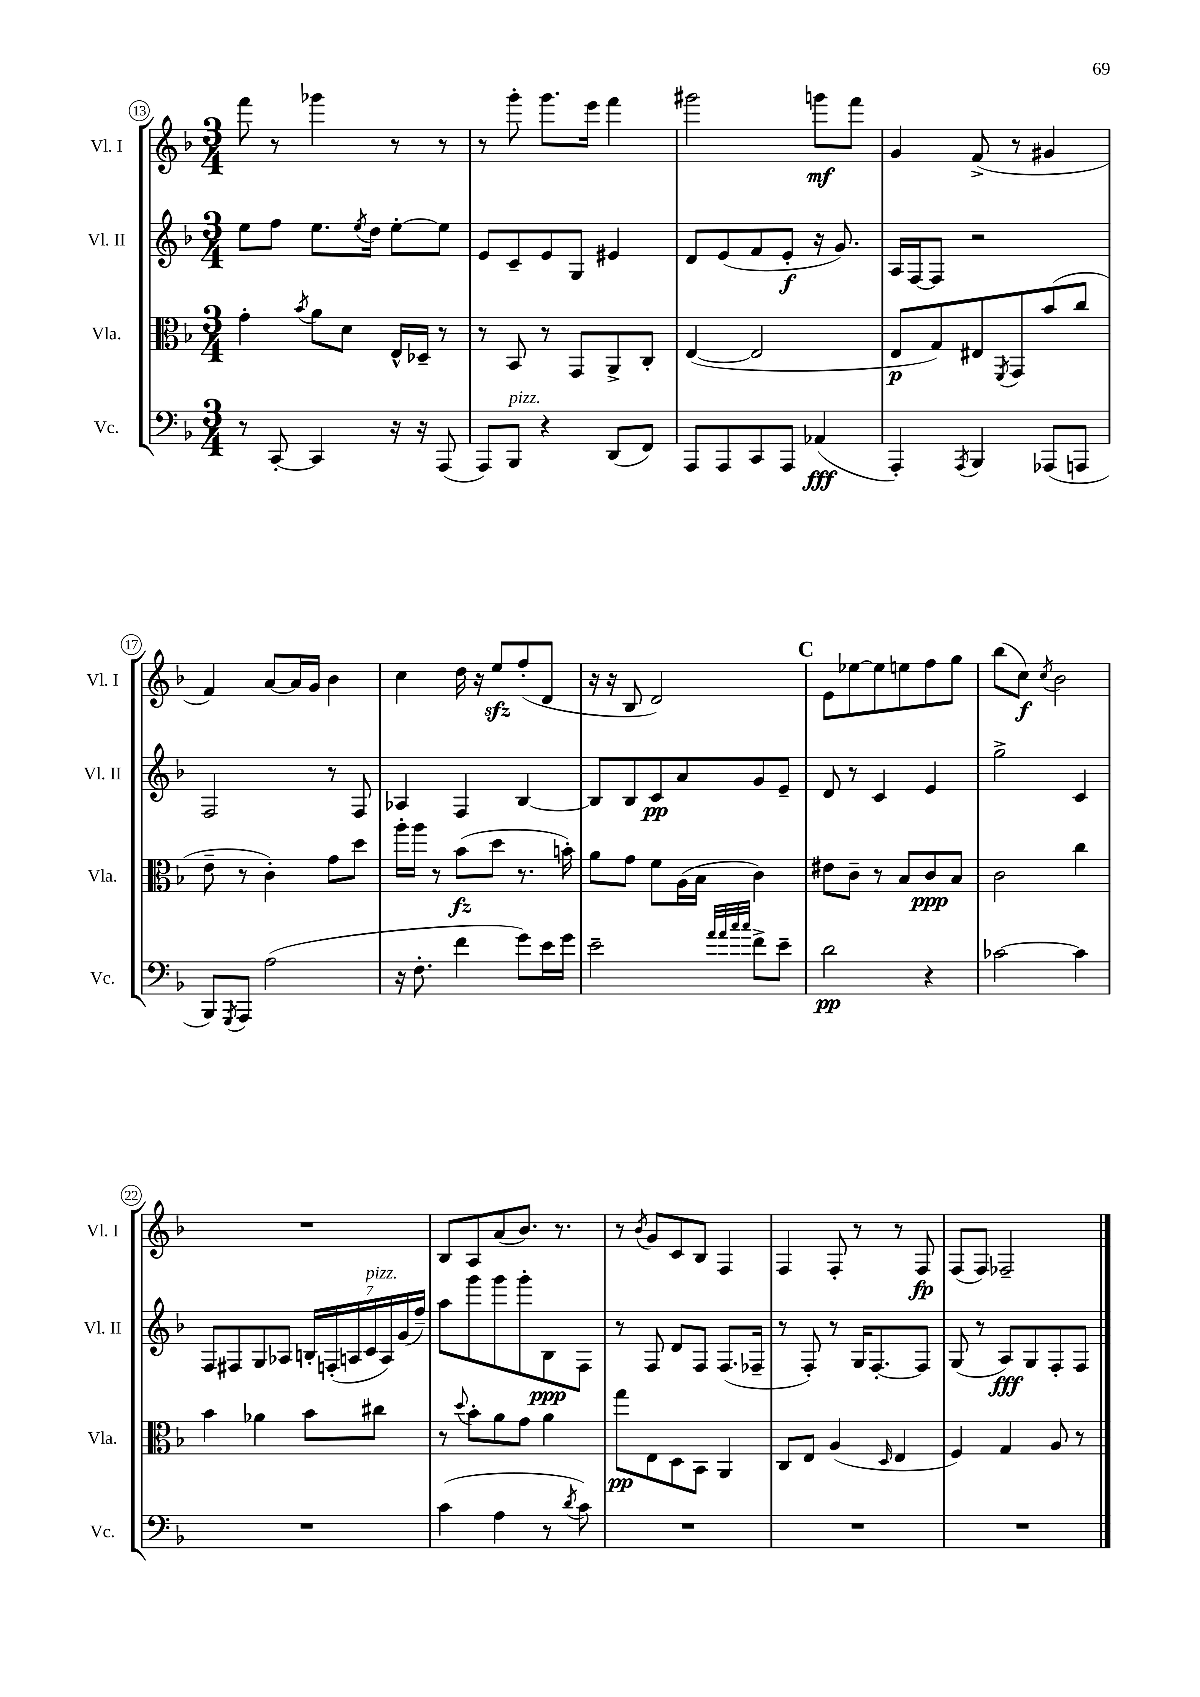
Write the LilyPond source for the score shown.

<<
\new StaffGroup <<
\new Staff = "s0" \with { instrumentName = "Vl. I" shortInstrumentName = "Vl. I" } {
    \clef treble \key f \major \numericTimeSignature \time 3/4
    f'''8 r8 ges'''4 r8 r8 |
    r8 g'''8-. g'''8. e'''16 f'''4 |
    gis'''2 g'''8\mf f'''8 |
    g'4 f'8->( r8 gis'4 |
    f'4) a'8~ a'16 g'16 bes'4 |
    c''4 d''16 r16 e''8\sfz f''8-.( d'8 |
    r16 r16 bes8 d'2) |
    \mark \markup { \bold "C" } e'8 ees''8~ ees''8 e''8 f''8 g''8 |
    bes''8( c''8\f) \acciaccatura { c''8 } bes'2 |
    R2. |
    bes8 a8 a'8( bes'8.) r8. |
    r8 \acciaccatura { bes'8 } g'8 c'8 bes8 f4 |
    f4 f8-. r8 r8 f8\fp |
    f8( f8) fes2-- \bar "|." |
}
\new Staff = "s1" \with { instrumentName = "Vl. II" shortInstrumentName = "Vl. II" } {
    \clef treble \key f \major \numericTimeSignature \time 3/4
    e''8 f''8 e''8. \acciaccatura { e''8 } d''16 e''8~-. e''8 |
    e'8 c'8-- e'8 g8 eis'4 |
    d'8 e'8( f'8 e'8-.\f r16 g'8.) |
    a16 f16~ f8 r2 |
    f2 r8 f8 |
    aes4 f4 bes4~ |
    bes8 bes8 c'8\pp a'8 g'8 e'8-- |
    \mark \markup { \bold "C" } d'8 r8 c'4 e'4 |
    g''2-> c'4 |
    f8 fis8 g8 aes8 \tuplet 7/4 { b16-. f16-.( a16 c'16^\markup { \italic "pizz." } a16) g'16( f''16--) } |
    a''8 g'''8 g'''8 g'''8-. bes8\ppp f8 |
    r8 f8 d'8 f8 f8.( fes16-- |
    r8 f8-.) r8 g16 f8.~-. f8 |
    g8( r8 a8\fff) g8 f8-. f8 \bar "|." |
}
\new Staff = "s2" \with { instrumentName = "Vla." shortInstrumentName = "Vla." } {
    \clef alto \key f \major \numericTimeSignature \time 3/4
    g'4-. \acciaccatura { bes'8 } a'8 d'8 e16-^ des16-- r8 |
    r8 bes,8 r8 g,8 a,8-> c8-. |
    e4~( e2 |
    e8\p g8) eis8 \acciaccatura { f,8 } g,8 bes'8( c''8 |
    e'8-- r8 c'4-.) g'8 d''8 |
    a''16-. a''16 r8 bes'8\fz( d''8 r8. b'16-.) |
    a'8 g'8 f'8 a16( bes16 c'4) |
    \mark \markup { \bold "C" } eis'8 c'8-- r8 bes8 c'8\ppp bes8 |
    c'2 c''4 |
    bes'4 aes'4 bes'8 cis''8 |
    r8 \appoggiatura { d''8 } bes'8-. a'8 g'8 a'4 |
    g''8\pp e8 d8 bes,8 a,4 |
    c8 e8 a4( \grace { d16 } e4 |
    f4) g4 a8 r8 \bar "|." |
}
\new Staff = "s3" \with { instrumentName = "Vc." shortInstrumentName = "Vc." } {
    \clef bass \key f \major \numericTimeSignature \time 3/4
    r8 c,8~-. c,4 r16 r16 a,,8( |
    a,,8) bes,,8^\markup { \italic "pizz." } r4 d,8( f,8) |
    a,,8 a,,8 c,8 a,,8 aes,4\fff( |
    a,,4-.) \acciaccatura { a,,8 } bes,,4 aes,,8( a,,8 |
    bes,,8) \acciaccatura { g,,8 } a,,8 a2( |
    r16 f8.-. f'4 g'8) e'16 g'16 |
    e'2-- \grace { a'32 a'32 c''32 c''32 } f'8-> e'8-- |
    \mark \markup { \bold "C" } d'2\pp r4 |
    ces'2~ ces'4 |
    R2. |
    c'4( a4 r8 \acciaccatura { d'8 } c'8) |
    R2. |
    R2. |
    R2. \bar "|." |
}
>>
>>
\layout { \context { \Score currentBarNumber = #13 \override BarNumber.stencil = #(make-stencil-circler 0.1 0.3 ly:text-interface::print) } }
